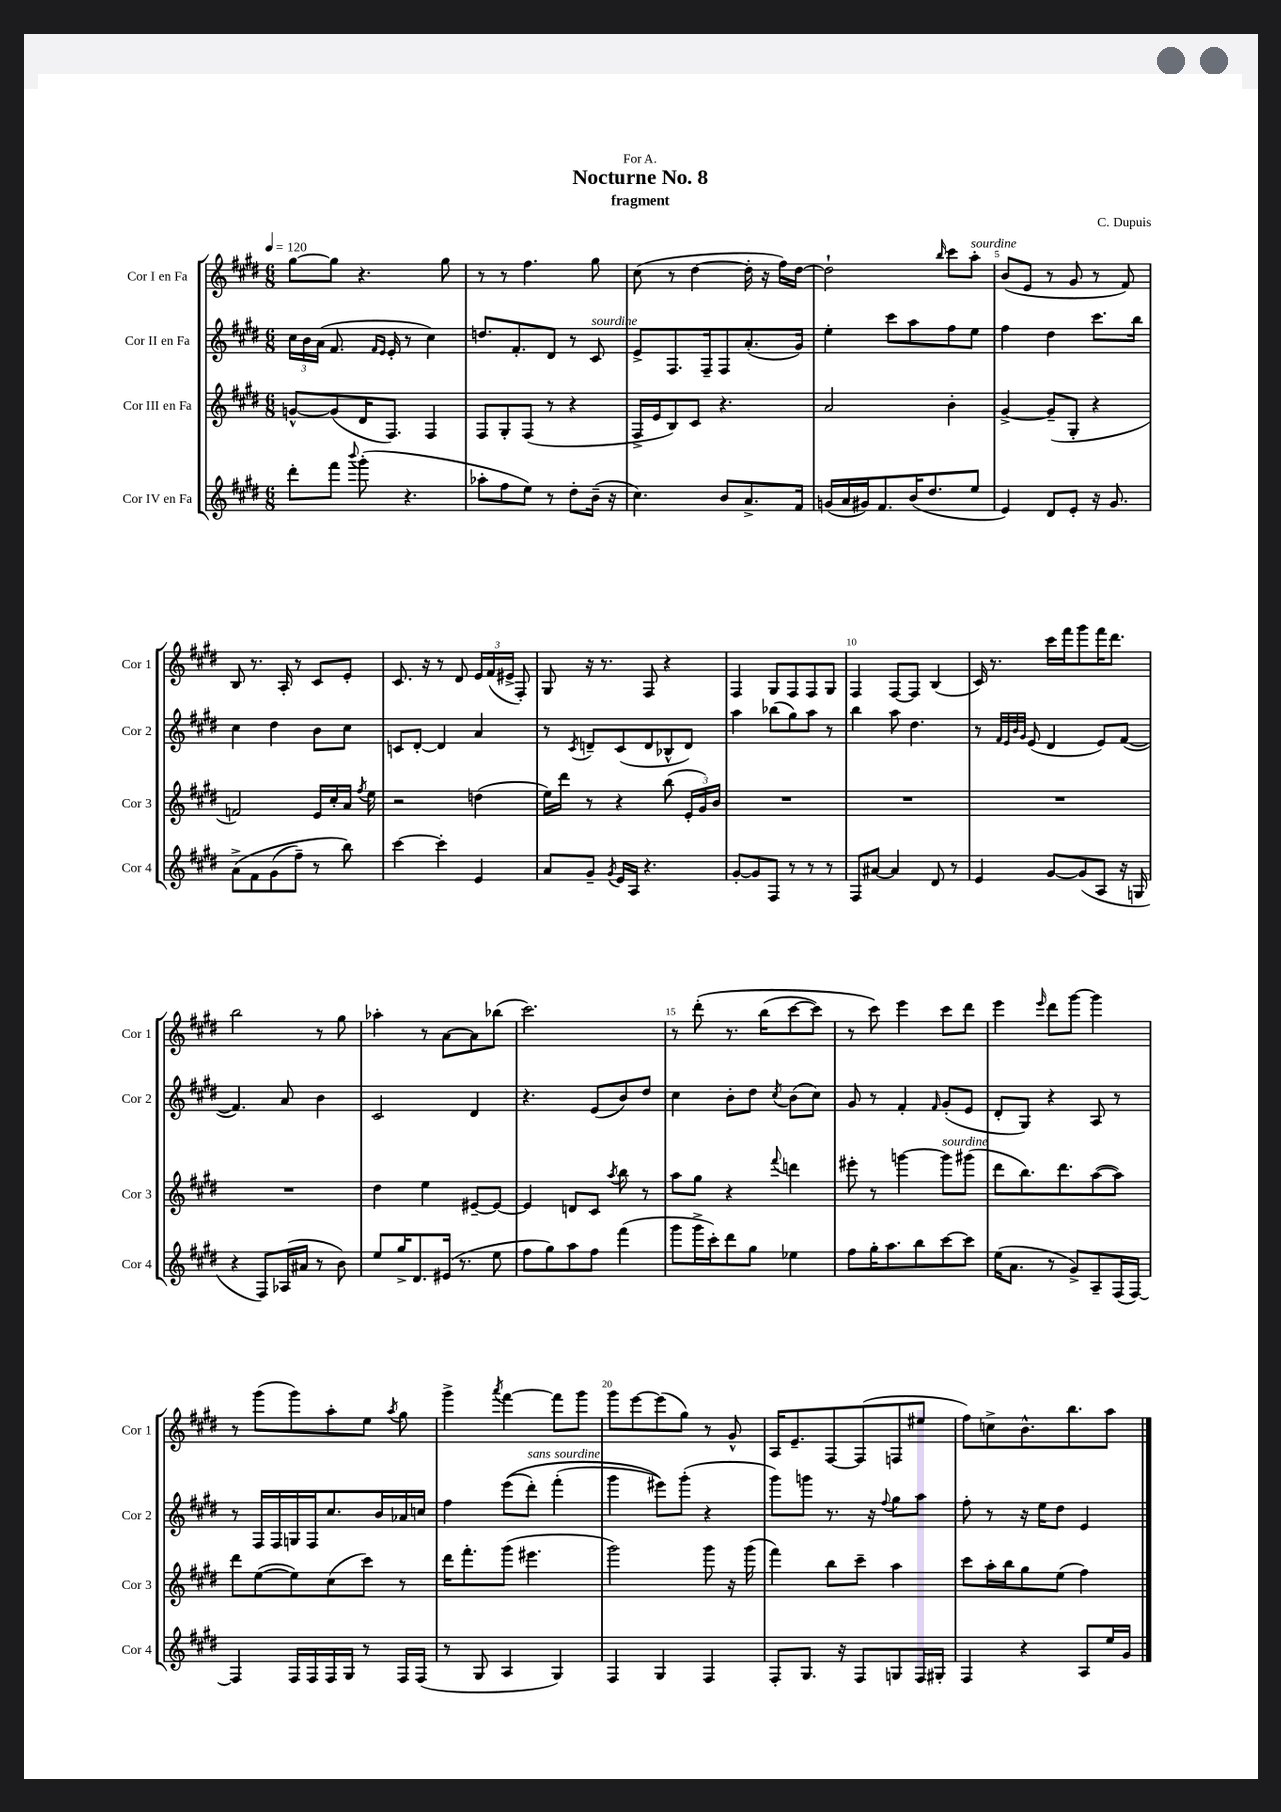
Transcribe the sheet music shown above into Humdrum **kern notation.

**kern	**kern	**kern	**kern
*staff4	*staff3	*staff2	*staff1
*clefG2	*clefG2	*clefG2	*clefG2
*k[f#c#g#d#]	*k[f#c#g#d#]	*k[f#c#g#d#]	*k[f#c#g#d#]
*M6/8	*M6/8	*M6/8	*M6/8
*MM120	*MM120	*MM120	*MM120
8ddd#'	[8g^^	24cc#	[8gg#
.	.	24b	.
.	.	(24a	.
8fff#	(8g]	8.f#	8gg#]
8qqbbb	.	.	.
(8ggg#'	16d#	.	4.r
.	.	16qqf#	.
.	.	16qqe	.
.	8.F#)	16e'	.
4.r	.	8r	.
.	4F#	4cc#)	.
.	.	.	8gg#
=	=	=	=
8aa-'	8F#	8.dd	8r
8ff#	8G#'	.	8r
.	.	8.f#'	.
8ee)	(8F#	.	4.ff#
8r	8r	8d#	.
8dd#'	4r	8r	.
(16b~	.	8c#	8gg#
16r	.	.	.
=	=	=	=
4.cc#)	16F#^	8e^	(8cc#
.	16e	.	.
.	8B)	8.F#	8r
.	8c#	.	[4dd#
.	.	16F#~	.
8b	4.r	8F#	.
8.a^	.	(8.a'	16dd#']
.	.	.	16r
.	.	.	16ff#)
16f#	.	16g#)	[16dd#
=	=	=	=
(16g	2a	4ee'	2dd#`]
16a	.	.	.
16g#)	.	.	.
8.f#	.	.	.
.	.	8ccc#	.
(16b	.	8aa	.
8.dd#	.	.	.
.	.	.	16qqbb
.	4b'	8ff#	8ccc#
8ee	.	8ee	8aa'
=	=	=	=
4e)	[4g#^	4ff#	(8b
.	.	.	8e
8d#	(8g#~]	4dd#	8r
8e'	8G#'	.	8g#
16r	4r	8.ccc#	8r
8.g#	.	.	.
.	.	.	8f#)
.	.	16bb	.
=	=	=	=
&(8a^	2f)	4cc#	8B
8f#	.	.	8.r
(8g#	.	4dd#	.
.	.	.	16A'
8ff#~)	.	.	8r
8r	16e	8b	8c#
.	16cc#'	.	.
8bb&)	16a	8cc#	8e'
.	8qff#	.	.
.	16ee	.	.
=	=	=	=
[4ccc#	2r	8c	8.c#
.	.	[8d#'	.
.	.	.	16r
4ccc#']	.	4d#]	8r
.	.	.	8d#
4e	(4dd	4a	24e
.	.	.	(24f#
.	.	.	24e#^
.	.	.	8F#')
=	=	=	=
8a	16ee)	8r	8G#
.	16ddd#	.	.
.	.	8qc#	.
8g#~	8r	8d~	16r
.	.	.	8.r
8qg#	.	.	.
16e	4r	(8c#	.
16A	.	.	.
4.r	.	8d	8F#
.	(8bb	8B-^^	4r
.	24e'	8d)	.
.	24g#)	.	.
.	24b	.	.
=	=	=	=
[8g#'	2.r	4aa	4F#
8g#]	.	.	.
8F#	.	(8bb-	8G#
8r	.	8gg#)	8F#
8r	.	8aa	8F#
8r	.	8r	8G#
=	=	=	=
8F#	2.r	4bb	4F#
[8a#	.	.	.
4a#]	.	8aa	[8F#
.	.	4.dd#	8F#]
8d#	.	.	(4B
8r	.	.	.
=	=	=	=
4e	2.r	8r	16c#)
.	.	.	8.r
.	.	32qqf#	.
.	.	32qqe	.
.	.	32qqb	.
.	.	32qqg#	.
.	.	(8e	.
[8g#	.	4d#	16ccc#
.	.	.	16fff#
(8g#]	.	.	8ggg#
8A	.	8e)	16fff#
.	.	.	8.ddd#
16r	.	([8f#	.
16G	.	.	.
=	=	=	=
4r	2.r	4.f#])	2bb
8F#)	.	.	.
(16A-	.	8a	.
16a#	.	.	.
8r	.	4b	8r
8b)	.	.	8gg#
=	=	=	=
8ee	4dd#	2c#	4aa-'
16gg#^	.	.	.
8.d#	.	.	.
.	4ee	.	8r
(16e#	.	.	[8a
8.r	.	.	.
.	[8e#~	4d#	8a]
8ee	8e#_	.	(8bb-
=	=	=	=
8ff#	4e#]	4.r	2.ccc#)
8gg#)	.	.	.
8aa	8d	.	.
8ff#	8c#	(8e	.
.	8qaa	.	.
(4fff#	8bb	8b)	.
.	8r	8dd#	.
=	=	=	=
8ggg#	8aa	4cc#	8r
16ggg#^	8gg#	.	&(8ddd#'
16ccc#')	.	.	.
8ddd#	4r	8b'	8.r
8gg#	.	8dd#	.
.	.	.	(16bb
.	8qqfff#	8qcc#	.
4ee-	4ddd	(8b	[8ccc#
.	.	8cc#)	8ccc#])
=	=	=	=
8ff#	8eee#'	8g#	8r
16gg#'	8r	8r	8ccc#&)
8.aa	.	.	.
.	[4ggg	4f#'	4eee
8bb	.	.	.
.	.	16qqf#	.
[8ccc#	8ggg]	(8g#'	8ccc#
8ccc#]	(8ggg#	8e	8ddd#
=	=	=	=
(16ee	8ddd#	8d#'	4eee
8.a	.	.	.
.	8.bb)	8G#)	.
.	.	.	16qqeee
8r	.	4r	8ddd#
.	8.ddd#	.	.
8g#^)	.	.	[8ggg#
8A~	([8aa	8A	4ggg#]
(16F#	8aa])	8r	.
[16F#)	.	.	.
=	=	=	=
4F#]	8ddd#	8r	8r
.	([8ee	16F#	(8ggg#
.	.	16F#	.
16F#	8ee])	16G	8ggg#)
16F#	.	16F#	.
16F#	(8cc#	8.cc#	8aa'
16G#	.	.	.
8r	8ccc#)	.	8ee
.	.	16b	.
.	.	.	8qaa
16F#	8r	16a-	8gg#
(16F#	.	16cc	.
=	=	=	=
8r	16ddd#	4ff#	4ggg#^
.	8.fff#'	.	.
8G#	.	.	.
.	.	.	8qaaa
4A	(8ggg#	&((8eee	[4fff#
.	4.eee#	8ddd#')	.
4G#)	.	(4fff#'	8fff#]
.	.	.	8ggg#
=	=	=	=
4F#	2ggg#)	4ggg#	8ggg#
.	.	.	[8eee
4G#	.	8eee#)&)	(8eee]
.	.	(8ggg#'	8gg#)
4F#	8ggg#	4r	8r
.	16r	.	8g#^^
.	(16ggg#	.	.
=	=	=	=
8F#'	4fff#)	8ggg#)	16A
.	.	.	8.e~
8.G#	.	8ggg	.
.	8bb	8.r	[8F#
16r	.	.	.
8F#	8ccc#~	.	(8F#]
.	.	16r	.
.	.	8qqff#	.
8G	4aa	8gg#	8F
16F#	.	8aa	8ee#
16G#'	.	.	.
=	=	=	=
4F#	8ccc#	8ff#'	8ff#)
.	16aa'	8r	8cc^
.	16bb	.	.
4r	8gg#	16r	8.b^^
.	.	16ee	.
.	(8ee	8dd#	.
.	.	.	8.bb
8A	4ff#)	4e	.
16ee	.	.	8aa
16g#	.	.	.
==	==	==	==
*-	*-	*-	*-
